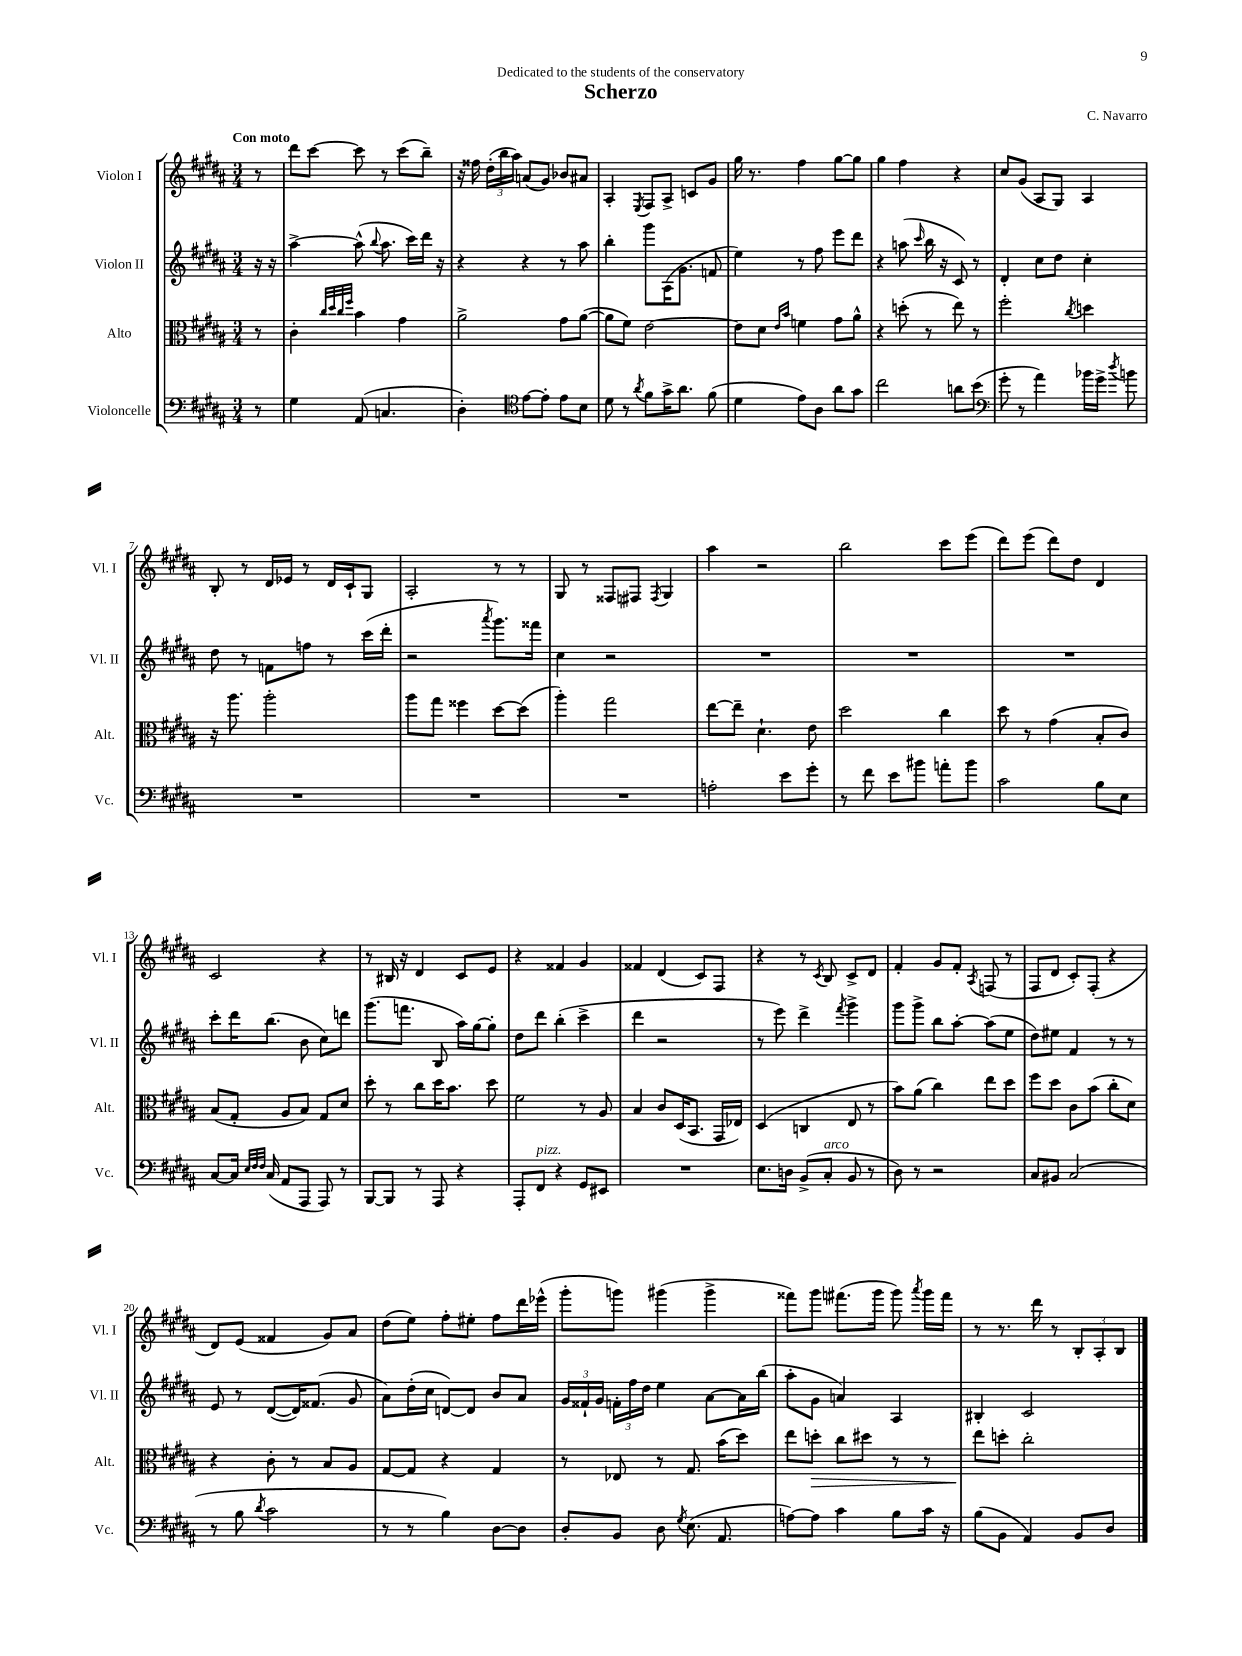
\header { title = "Scherzo" composer = "C. Navarro" dedication = "Dedicated to the students of the conservatory" }
<<
\new StaffGroup <<
\new Staff = "s0" \with { instrumentName = "Violon I" shortInstrumentName = "Vl. I" } {
    \clef treble \key b \major \numericTimeSignature \time 3/4 \partial 8 \tempo "Con moto"
    \autoBeamOff r8 |
    dis'''8[ cis'''8]~ cis'''8 r8 cis'''8[( b''8]--) |
    r16 fisis''16 \tuplet 3/2 { dis''16[-.( b''16 ais''16]) } a'8[( gis'8]) bes'8[ ais'8] |
    ais4-. \acciaccatura { e8 } fis8[ ais8]-> c'8[ gis'8] |
    gis''16 r8. fis''4 gis''8[~ gis''8] |
    gis''4 fis''4 r4 |
    cis''8[ gis'8]( ais8[ gis8]) ais4 |
    b8-. r8 dis'16[ ees'16] r8 dis'16[ cis'16-! gis8] |
    ais2-. r8 r8 |
    gis8 r8 fisis8[ fis8] \acciaccatura { fis8 } gis4 |
    ais''4 r2 |
    b''2 cis'''8[ e'''8]( |
    dis'''8[) e'''8]( dis'''8[) dis''8] dis'4 |
    cis'2 r4 |
    r8 bis16 r16 dis'4 cis'8[ e'8] |
    r4 fisis'4 gis'4 |
    fisis'4 dis'4( cis'8[) fis8] |
    r4 r8 \acciaccatura { cis'8 } b8 cis'8[-> dis'8] |
    fis'4-. gis'8[ fis'8]-. \acciaccatura { ais8 } f8( r8 |
    fis8[ dis'8] cis'8[-.) fis8]-.( r4 |
    dis'8[) e'8]( fisis'4 gis'8[) ais'8] |
    dis''8[( e''8]) fis''8[-. eis''8]-. fis''8[ dis'''16 ees'''16]-^( |
    gis'''8[-. g'''8]) gis'''4( gis'''4-> |
    fisis'''8[) gis'''8] fis'''8.[( gis'''16] gis'''8) \acciaccatura { ais'''8 } gis'''16[ fis'''16] |
    r8 r8. dis'''16 r8 \tuplet 3/2 { b8[-. ais8-. b8] } \bar "|." |
}
\new Staff = "s1" \with { instrumentName = "Violon II" shortInstrumentName = "Vl. II" } {
    \clef treble \key b \major \numericTimeSignature \time 3/4 \partial 8
    \autoBeamOff r16 r16 |
    ais''4~-> ais''8-^( \appoggiatura { b''8 } ais''8. cis'''16[) dis'''16] r16 |
    r4 r4 r8 ais''8 |
    b''4-. gis'''8[ ais16( gis'8.] f'8 |
    e''4) r8 fis''8 e'''8[ dis'''8] |
    r4 a''8( \grace { cis'''16 } b''16 r16 cis'8) r8 |
    dis'4-. cis''8[ dis''8] cis''4-. |
    dis''8 r8 f'8[ f''8] r8 cis'''16[( dis'''16]-. |
    r2 \acciaccatura { ais'''8 } gis'''8.[) fisis'''16] |
    cis''4 r2 |
    R2. |
    R2. |
    R2. |
    cis'''8[-. dis'''16 b''8.]( b'8 cis''8[) d'''8] |
    gis'''8.[( f'''8.] b8 ais''16[) gis''16~ gis''8]-. |
    dis''8[ dis'''8] b''4-.( cis'''4-> |
    dis'''4 r2 |
    r8 e'''8) dis'''4-> \acciaccatura { fis'''8 } gis'''4-> |
    gis'''8[ gis'''8]-> b''8[ ais''8]~-. ais''8[( e''8] |
    dis''8[) eis''8] fis'4 r8 r8 |
    e'8 r8 dis'8[~( dis'16) fisis'8.]( gis'8 |
    ais'8[) dis''16-.( cis''16] d'8[~) d'8] b'8[ ais'8] |
    \tuplet 3/2 { gis'16[ fisis'16-! gis'16] } \tuplet 3/2 { f'16[-. fis''16 dis''16] } e''4 ais'8[~ ais'16 b''16]( |
    ais''8[-. gis'8] a'4) ais4 |
    bis4-. cis'2 \bar "|." |
}
\new Staff = "s2" \with { instrumentName = "Alto" shortInstrumentName = "Alt." } {
    \clef alto \key b \major \numericTimeSignature \time 3/4 \partial 8
    \autoBeamOff r8 |
    cis'4-. \grace { cis''32[ dis''32 cis''32 fis''32] } b'4 gis'4 |
    ais'2-> gis'8[ ais'8]~( |
    ais'8[ fis'8]) e'2~ |
    e'8[ dis'8] \grace { e'16[ b'16] } f'4 gis'8[ ais'8]-^ |
    r4 d''8-.( r8 e''8) r8 |
    fis''2-. \acciaccatura { cis''8 } d''4 |
    r16 ais''8. ais''2-. |
    ais''8[ gis''8] fisis''4 dis''8[~ dis''8]( |
    ais''4-.) gis''2 |
    e''8[~ e''8]-- dis'4.-! e'8 |
    dis''2 cis''4 |
    dis''8 r8 gis'4( b8[-. cis'8]) |
    b8[( gis8]-. ais8[ b8]) gis8[ dis'8] |
    dis''8-. r8 cis''8[ dis''16 b'8.] dis''8 |
    fis'2 r8 ais8 |
    b4 cis'8[ dis16( b,8.] gis,16[ ees16]) |
    dis4( c4 e8 r8 |
    b'8[) ais'8]( cis''4) e''8[ dis''8] |
    fis''8[ dis''8] cis'8[ b'8]( cis''8[-. dis'8]) |
    r4 cis'8-. r8 b8[ ais8] |
    gis8[~ gis8] r4 gis4 |
    r8 ees8 r8 gis8. b'16[( dis''8]) |
    e''8[ d''8]-.\> cis''8[ dis''8] r8 r8 |
    e''8[\! d''8]-. cis''2-. \bar "|." |
}
\new Staff = "s3" \with { instrumentName = "Violoncelle" shortInstrumentName = "Vc." } {
    \clef bass \key b \major \numericTimeSignature \time 3/4 \partial 8
    \autoBeamOff r8 |
    gis4 ais,8( c4. |
    dis4-.) \clef tenor e'8[~ e'8]-. e'8[ b8] |
    dis'8 r8 \acciaccatura { ais'8 } fis'8[ gis'16-> ais'8.] fis'8( |
    dis'4 e'8[) ais8] ais'8[ gis'8] |
    cis''2 a'8[ b'8]( |
    \clef bass gis'8-. r8 ais'4) bes'16[ gis'16]-> \acciaccatura { dis''8 } b'8 |
    R2. |
    R2. |
    R2. |
    a2-. e'8[ gis'8]-. |
    r8 fis'8 e'8[ bis'8] a'8[-. bis'8] |
    cis'2 b8[ e8] |
    cis8[~ cis16] \grace { e32[ fis32 fis32] } cis16( ais,8[ ais,,8] ais,,8) r8 |
    b,,8[~ b,,8] r8 ais,,8 r4 |
    ais,,8[-. fis,8]^\markup { \italic "pizz." } r4 gis,8[ eis,8] |
    R2. |
    e8.[ d16] b,8[->( cis8]-.^\markup { \italic "arco" } b,8 r8 |
    dis8) r8 r2 |
    cis8[ bis,8] cis2( |
    r8 b8 \acciaccatura { dis'8 } cis'2 |
    r8 r8 b4) dis8[~ dis8] |
    dis8[-. b,8] dis8 \acciaccatura { gis8 } e8.( ais,8. |
    a8[~) a8] cis'4 b8[ cis'16] r16 |
    b8[( b,8] ais,4) b,8[ dis8] \bar "|." |
}
>>
>>
